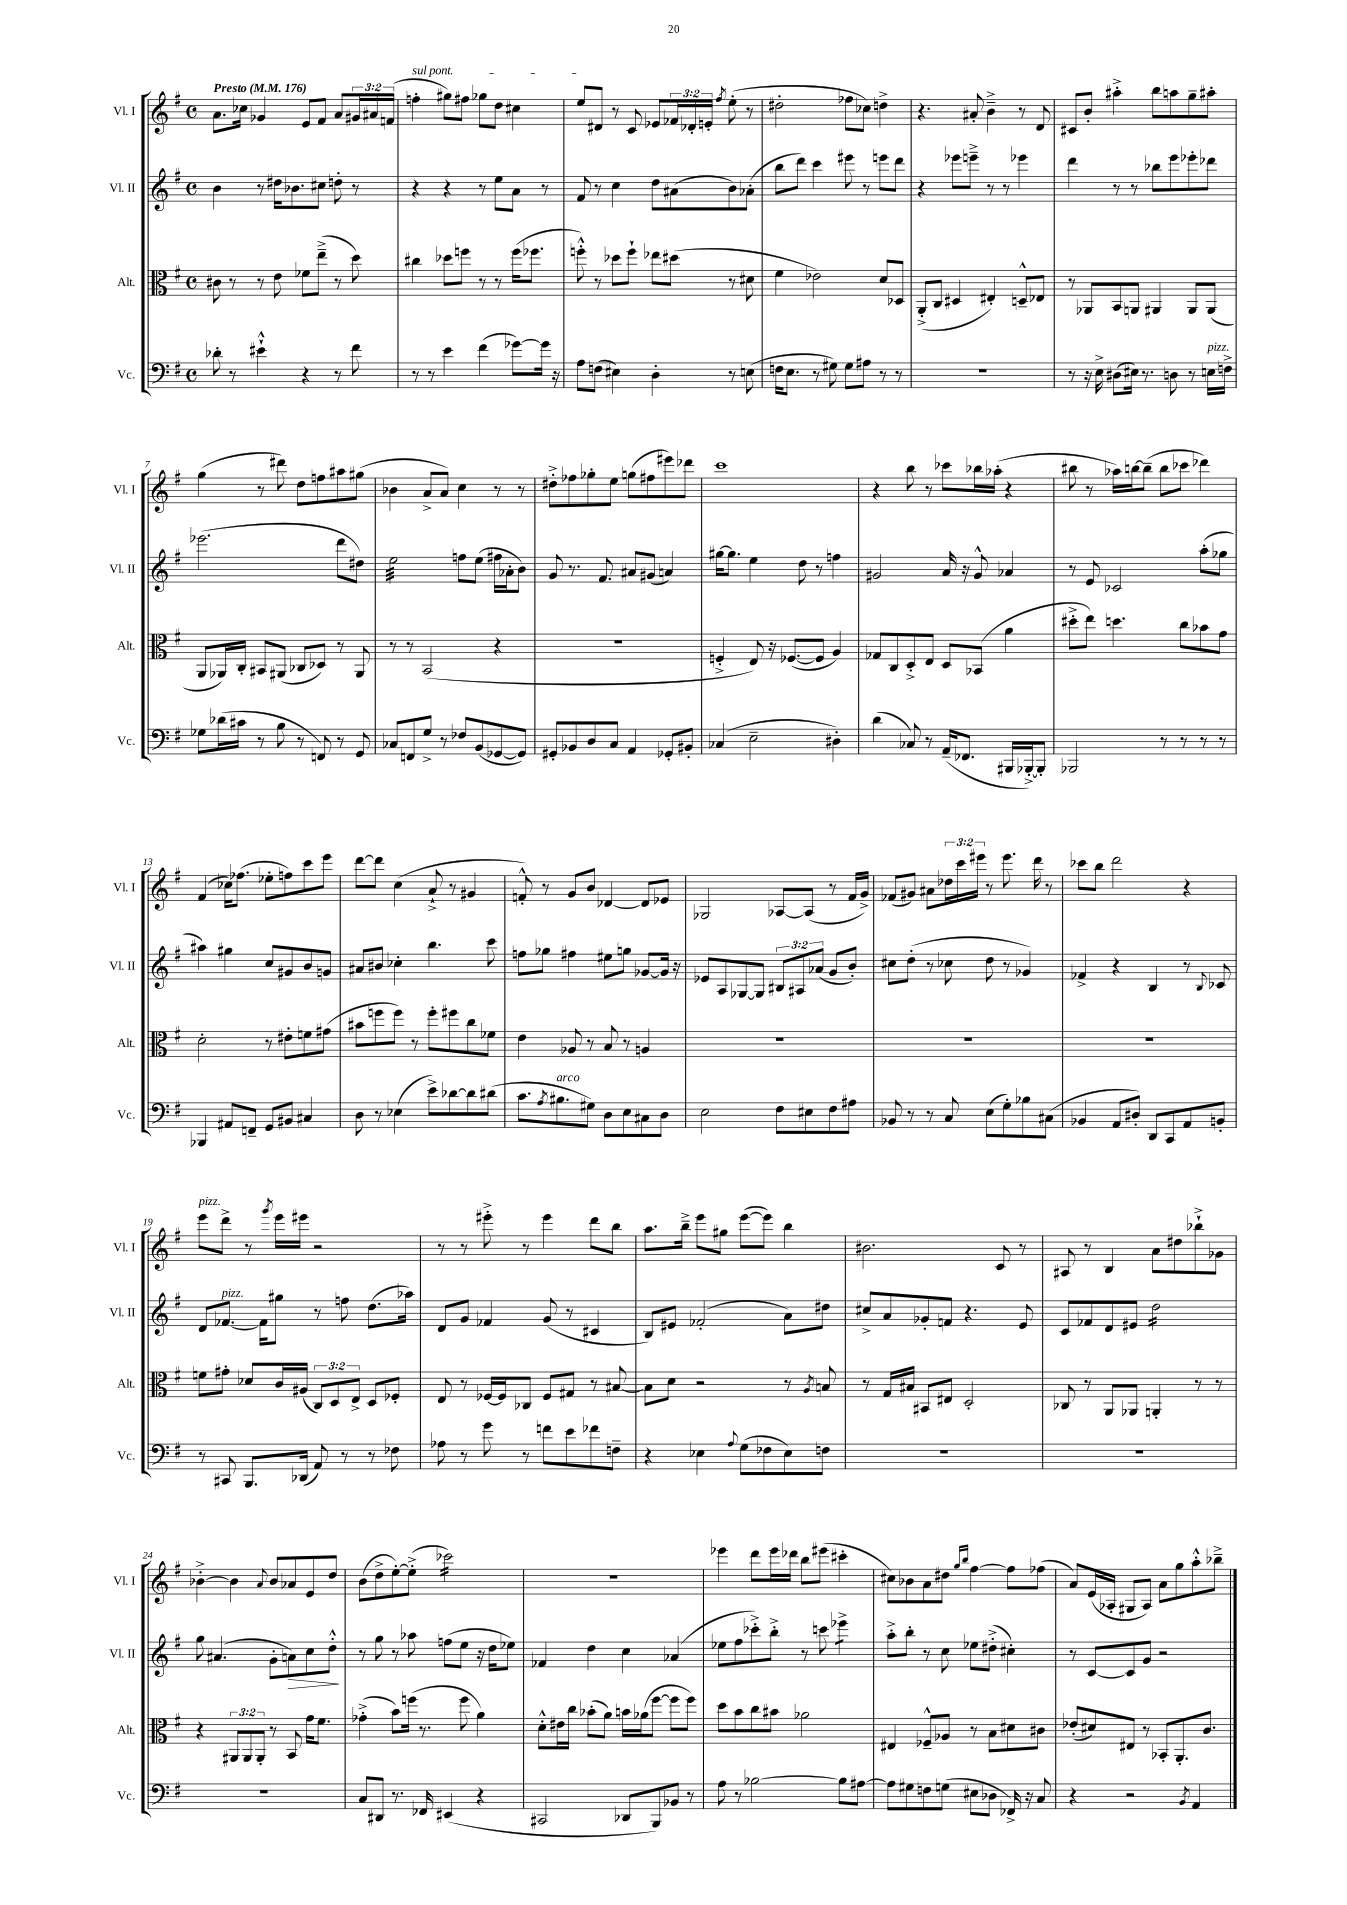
<<
\new StaffGroup <<
\new Staff = "s0" \with { instrumentName = "Vl. I" shortInstrumentName = "Vl. I" } {
    \clef treble \key g \major \defaultTimeSignature \time 4/4 \override Staff.TupletNumber.text = #tuplet-number::calc-fraction-text \tempo "Presto" 4 = 176
    a'8. ces''16 ges'4 e'8 fis'8 a'8 \tuplet 3/2 { gis'16 ais'16 f'16( } |
    \once \override TextSpanner.bound-details.left.text = \markup { \italic "sul pont." } f''4-.\startTextSpan gis''8) fis''8 ges''8 d''8 cis''4 |
    e''8 dis'8\stopTextSpan r8 c'8 ees'8 \tuplet 3/2 { fes'16 des'16-. e'16-. } \acciaccatura { fis''8 } e''8-.( r8 |
    dis''2-. fes''8 ces''8) d''4-> |
    r4. ais'8-. b'4---> r8 d'8 |
    cis'8 b'8-. ais''4-.-> b''8 a''8 g''8-- ais''8-. |
    g''4( r8 dis'''8) d''8 f''8 ais''8 gis''8( |
    bes'4 a'8-> a'8) c''4 r8 r8 |
    dis''8-.-> fes''8 ges''8-. e''8 g''8( fis''8 eis'''8) des'''8 |
    c'''1 |
    r4 b''8 r8 ces'''8 bes''16 aes''16-.( r4 |
    bis''8 r8 aes''16) b''16~ b''8--( b''8 ces'''8 des'''4) |
    fis'4( ces''16) fes''8.( ees''8-. f''8) c'''8 e'''8 |
    d'''8~ d'''8 c''4( a'8-!-> r8 gis'4 |
    f'8-.-^) r8 g'8 b'8 des'4~ des'8 ees'8 |
    ges2 aes8~ aes8( r8 fis'16 g'16->) |
    fes'8( gis'8) ais'8 \tuplet 3/2 { des''16 c'''16 eis'''16 } r8 eis'''8. d'''16 r8 |
    ces'''8 b''8 d'''2 r4 |
    e'''8^\markup { \italic "pizz." } d'''8-> r8 \acciaccatura { g'''8 } e'''16 eis'''16 r2 |
    r8 r8 eis'''8-.-> r8 eis'''4 d'''8 b''8 |
    a''8. b''16---> e'''8 gis''8 e'''8~( e'''8) b''4 |
    bis'2. c'8 r8 |
    ais8 r8 b4 a'8 dis''8 bes''8-!-> ges'8 |
    bes'4~-.-> bes'4 \appoggiatura { a'8 } bes'8 aes'8 e'8 d''8 |
    b'8( d''8-> e''8~-.) e''8-.->( ces'''2:16) |
    R1 |
    ees'''4 d'''8 ees'''16 des'''16 b''8 eis'''8( cis'''4-. |
    cis''8) bes'8 a'8 dis''8 \grace { g''16 b''16 } fis''4~ fis''8 fes''8( |
    a'8) e'16( aes16-. gis8 aes8) a'8 g''8 a''8-.-^ bes''8---> \bar "|." |
}
\new Staff = "s1" \with { instrumentName = "Vl. II" shortInstrumentName = "Vl. II" } {
    \clef treble \key g \major \defaultTimeSignature \time 4/4 \override Staff.TupletNumber.text = #tuplet-number::calc-fraction-text
    b'4 r8 dis''16 bes'8. cis''8 d''8-. r8 |
    r4 r4 r8 e''8 a'8 r8 |
    fis'8 r8 c''4 d''8 ais'8( b'8) aes'8-.( |
    b''8 d'''8) c'''4 eis'''8 r8 e'''8 d'''8 |
    r4 ees'''8 e'''8---> r8 r8 ees'''4 |
    d'''4 r8 r8 bes''8 e'''8 ees'''8-. des'''8 |
    ees'''2.( d'''8 dis''8) |
    e''2:32 f''8 e''8( fis''16 aes'16-. b'8) |
    g'8 r8. fis'8. ais'8 gis'8( a'4) |
    gis''16~ gis''8. e''4 d''8 r8 f''4 |
    gis'2 a'16 r16 gis'8-^ aes'4 |
    r8 e'8 ces'2 a''8-.( ges''8 |
    ais''4) gis''4 c''8 gis'8 b'8 g'8 |
    ais'8 bis'8 ces''4-. b''4. c'''8 |
    f''8 ges''8 fis''4 eis''8 g''8 ges'8~ ges'16 r16 |
    ees'8 a8 ges8~ ges8 \tuplet 3/2 { bis8 ais8 aes'8( } g'8 b'8-.) |
    cis''8 d''8-.( r8 ces''8 d''8 r8 ges'4) |
    fes'4-> r4 b4 r8 \appoggiatura { b8 } ces'8 |
    d'8 fes'8.~^\markup { \italic "pizz." } fes'16 gis''8 r8 f''8 d''8.( aes''16) |
    d'8 g'8 fes'4 g'8( r8 cis'4 |
    b8) eis'8 fes'2-.( a'8) dis''8 |
    cis''8-> a'8 ges'8-. f'8 r4. e'8 |
    c'8 fes'8 d'8 eis'8 d''2:16 |
    g''8 ais'4.( g'8-. a'8\>) c''8 d''8-.-^\! |
    r8 g''8 r8 aes''8 f''8( e''8 r16 d''16 ees''8) |
    fes'4 d''4 c''4 aes'4( |
    ees''8 fis''8 ces'''8-.->) b''8-.-> r8 c'''8 ees'''4:8-> |
    a''8-.-> b''8-. r8 c''8 ees''8 dis''8-.->( cis''4-.) |
    r8 c'8~ c'8 g'8 r2 \bar "|." |
}
\new Staff = "s2" \with { instrumentName = "Alt." shortInstrumentName = "Alt." } {
    \clef alto \key g \major \defaultTimeSignature \time 4/4 \override Staff.TupletNumber.text = #tuplet-number::calc-fraction-text
    cis'8 r8 r8 e'8 fes'8 e''8--->( r8 d''8) |
    cis''4 des''8 f''8 r8 r8 f''16( fes''8. |
    f''8-.-^) r8 des''8 f''8-! ees''8 dis''8( r8 dis'8 |
    fis'4 ees'2) d'8 des8 |
    a,8-.->( c8 dis4 eis4-.) d8---^ ees8 |
    r8 aes,8 b,8 a,8 ais,4 ais,8 ais,8( |
    a,8 aes,16) c16-. bis,8 ais,8( ces8 des8) r8 ais,8 |
    r8 r8 b,2( r4 |
    R1 |
    f4-.-> e8) r16 fes8.~( fes8 a4) |
    ges8 c8 d8-.-> e8 d8 bes,8( a'4 |
    dis''8-.-> e''8) d''4. c''8 bes'8 g'8 |
    d'2-. r8 eis'8-. f'8 gis'8( |
    bis'8 f''8 f''8) r8 f''8-. fis''8 c''8 fes'8 |
    e'4 aes8 r8 b8 r8 a4 |
    R1 |
    R1 |
    R1 |
    f'8 gis'8-. des'8 c'16 ais16( \tuplet 3/2 { c8) d8 e8-> } d8 fes8-. |
    e8 r8 fes16~ fes16 ces8 fes8 gis8 r8 bis8~ |
    bis8 d'8 r2 r8 \acciaccatura { a8 } b8 |
    r8 g16 bis16 bis,8 eis8 d2-. |
    ces8 r8 a,8 aes,8 a,4-. r8 r8 |
    r4 \tuplet 3/2 { ais,8 ais,8 ais,8-. } r8 b,8 g'16 fis'8. |
    ges'4-.->( b'8) f''16( r8. f''8 a'4) |
    d'8-.-^ eis'16 c''16 bes'8-.( a'8) b'16 aes'16( fis''8~ fis''8 fis''8) |
    d''8 b'8 c''8 bis'8 aes'2 |
    eis4 fes8---^ aes8 r8 b8 dis'8 cis'8 |
    ees'8-.( dis'8) eis8 r8 bes,8-. a,8.-. c'8. \bar "|." |
}
\new Staff = "s3" \with { instrumentName = "Vc." shortInstrumentName = "Vc." } {
    \clef bass \key g \major \defaultTimeSignature \time 4/4
    des'8-. r8 eis'4-!-^ r4 r8 fis'8 |
    r8 r8 e'4 fis'4( ges'8~) ges'16 r16 |
    a8 f8( eis4) d4-. r8 e8( |
    f16 e8. r8 gis8) gis8 ais8 r8 r8 |
    R1 |
    r8 r16 e16-> dis8( eis16) r8. d8 r8 e16^\markup { \italic "pizz." } f16-> |
    ges8 des'16( cis'16 r8 b8 r8 f,8) r8 g,8 |
    ces8 f,8 g8-> r8 fes8 b,8( ges,8~ ges,8) |
    gis,8-. bes,8 d8 c8 a,4 ges,8-. bis,8-. |
    ces4( e2-- dis4-.) |
    d'4( ces8) r8 a,16--( fes,8. bis,,16 bes,,16~-.->) bes,,8-. |
    bes,,2 r8 r8 r8 r8 |
    bes,,4 ais,8 f,8-- g,8 bis,8 cis4 |
    d8 r8 ees4( e'8->) des'8~ des'8 dis'8( |
    c'8. \acciaccatura { a8 } bis8.^\markup { \italic "arco" } gis8) d8 e8 cis8 d8 |
    e2 fis8 eis8 fis8 ais8 |
    bes,8 r8 r8 c8 e8( g8-.) bes8 cis8( |
    bes,4 a,8 dis8-.) d,8 c,8 a,8 b,8-. |
    r8 cis,8 b,,8. des,16( a,8) r8 r8 fes8 |
    aes8 r8 g'8 r8 f'8 e'8 fes'8 f8-- |
    r4 ees4 \appoggiatura { a8 } g8( fes8 ees8) f8 |
    R1 |
    R1 |
    R1 |
    c8 dis,8 r8. fes,16 eis,4( r4 |
    cis,2 des,8 b,,8) bes,8 r8 |
    a8 r8 bes2~ bes8 ais8~ |
    ais8 gis8 f8 g8( eis8 des8 fes,16->) r16 c8 |
    r4 r2 \acciaccatura { b,8 } a,4 \bar "|." |
}
>>
>>
